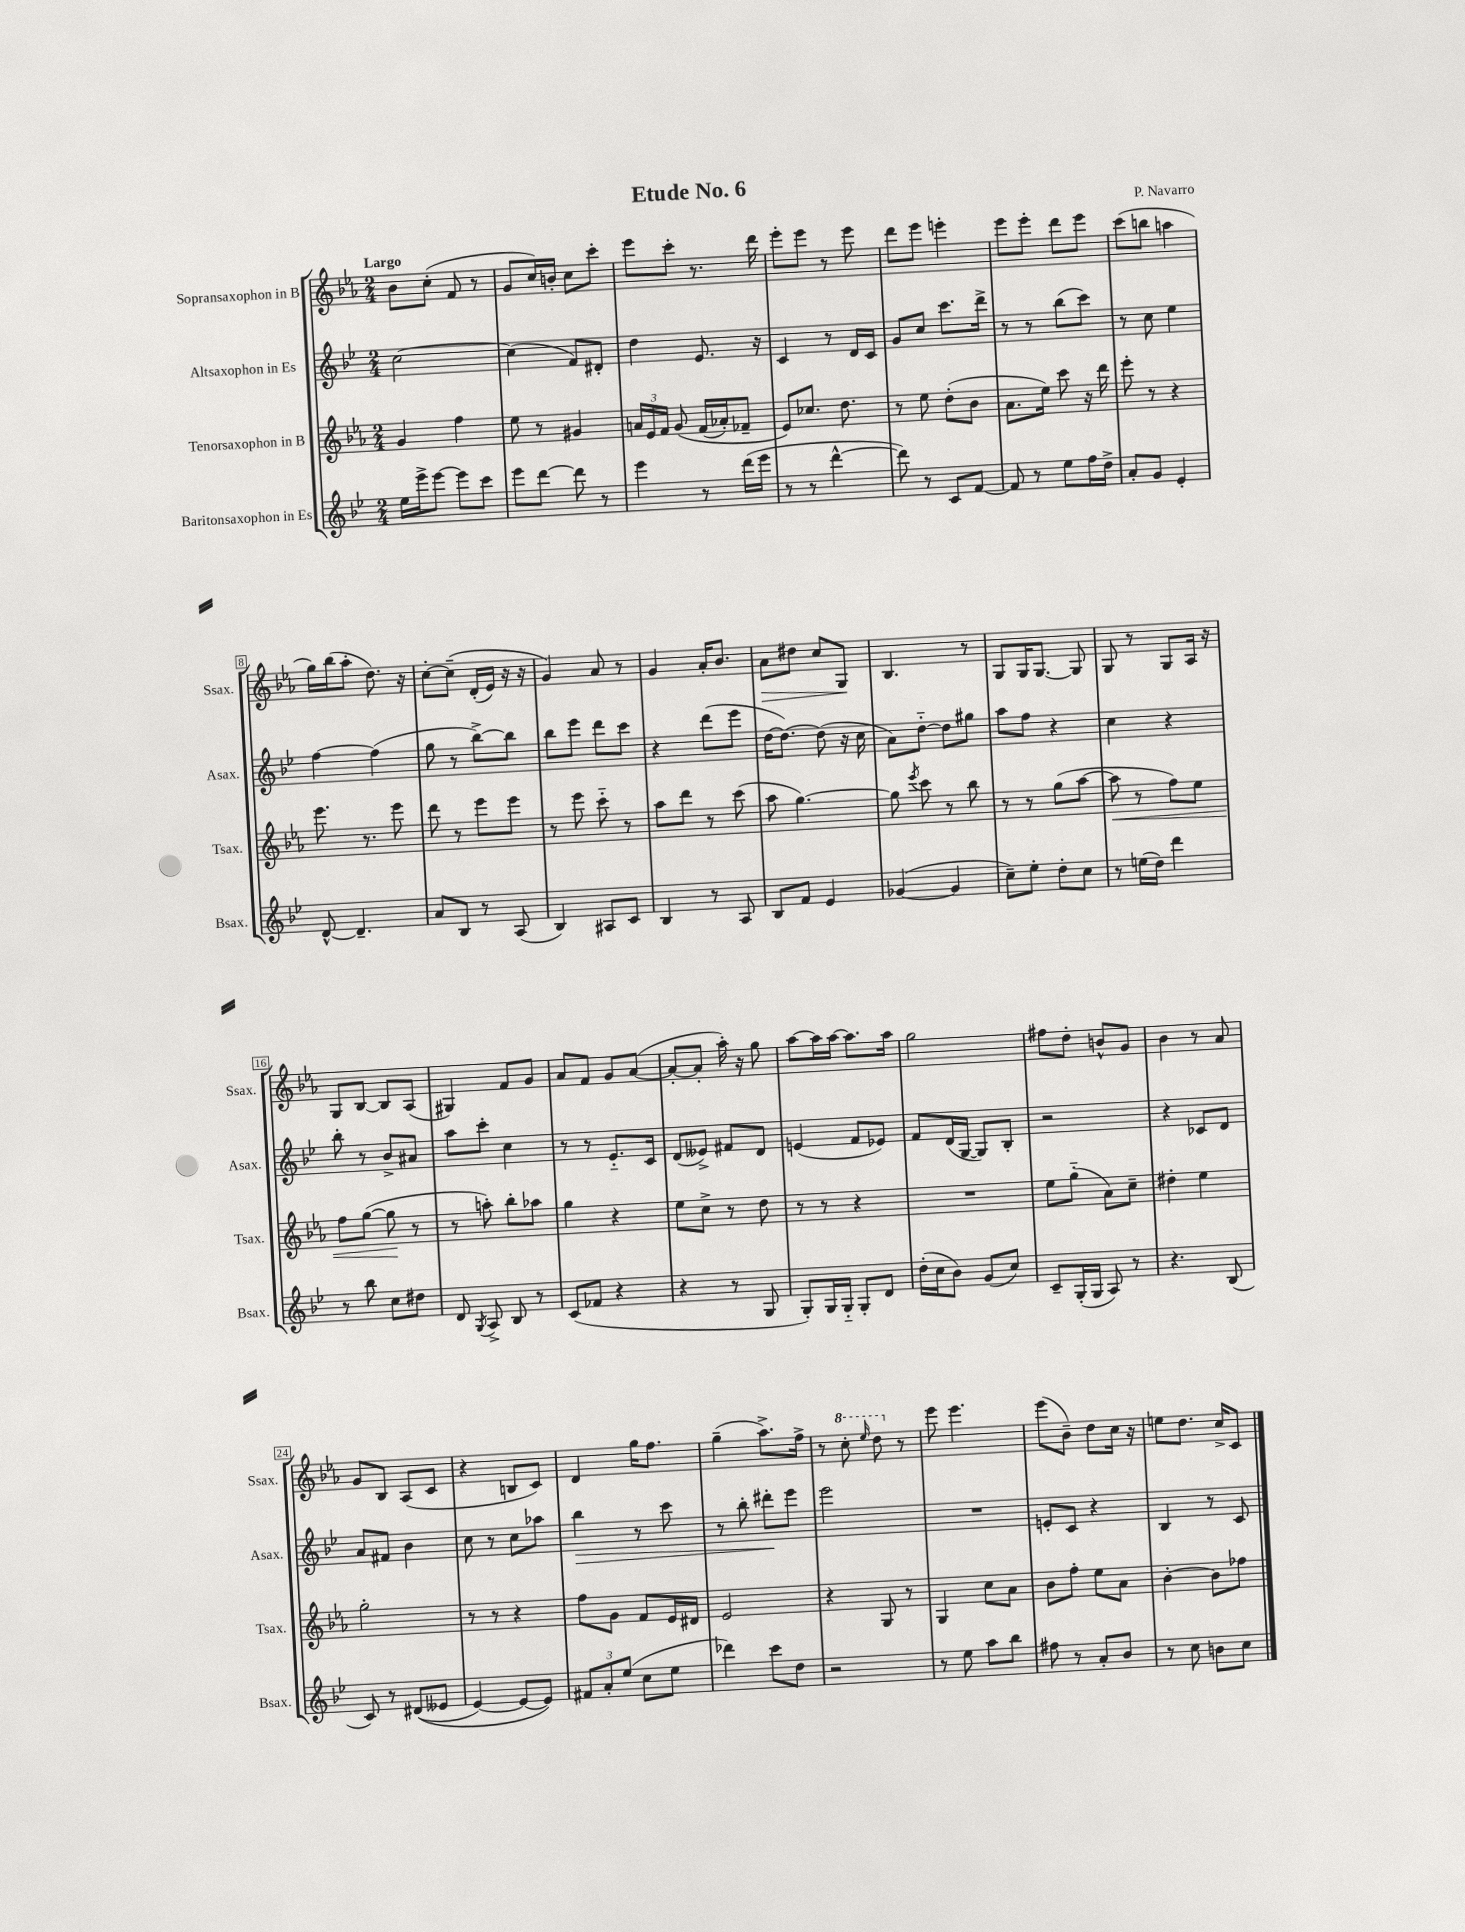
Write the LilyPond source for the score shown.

\header { title = "Etude No. 6" composer = "P. Navarro" }
<<
\new StaffGroup <<
\new Staff = "s0" \with { instrumentName = "Sopransaxophon in B" shortInstrumentName = "Ssax." } {
    \clef treble \key ees \major \numericTimeSignature \time 2/4 \tempo "Largo"
    \autoBeamOff bes'8[ c''8]-.( f'8 r8 |
    g'8[ c''16) b'16]-. c''8[ c'''8]-. |
    ees'''8[ c'''8]-. r8. d'''16 |
    ees'''8[-. ees'''8] r8 ees'''8 |
    d'''8[ ees'''8] e'''4-. |
    ees'''8[ ees'''8]-. d'''8[ ees'''8] |
    c'''8[( b''8] a''4 |
    g''16[) bes''16( aes''8]-. d''8.) r16 |
    c''8[~-. c''8]--\( d'16[-.( ees'16]) r16 r16 |
    g'4\) aes'8 r8 |
    g'4 aes'16[-. bes'8.] |
    aes'8[\> dis''8] c''8[ g8]\! |
    bes4. r8 |
    g8[ g16 g8.]~ g8 |
    g8 r8 g8[ aes16] r16 |
    g8[ bes8]~ bes8[ aes8]( |
    gis4) f'8[ g'8] |
    aes'8[ f'8] g'8[ aes'8]~( |
    aes'8[~-. aes'8]-. aes''16-.) r16 g''8 |
    aes''8[~ aes''16 aes''16]~ aes''8.[ aes''16] |
    g''2 |
    fis''8[ d''8]-. b'8[-^ g'8] |
    bes'4 r8 aes'8 |
    g'8[ bes8] aes8[( c'8] |
    r4 b8[ c'8]) |
    d'4 g''16[ f''8.] |
    g''4--( aes''8.[->) f''16]-> |
    r8 \ottava #1 c'''8-. \grace { ees'''16 } d'''8 \ottava #0 r8 |
    ees'''8 ees'''4. |
    ees'''8[( bes'8]--) d''8[ c''16] r16 |
    e''8[ d''8.] c''16[-> c'8] \bar "|." |
}
\new Staff = "s1" \with { instrumentName = "Altsaxophon in Es" shortInstrumentName = "Asax." } {
    \clef treble \key bes \major \numericTimeSignature \time 2/4
    \autoBeamOff c''2~ |
    c''4( f'8[) dis'8]-. |
    d''4 ees'8. r16 |
    c'4 r8 d'16[ c'16] |
    g'8[ c''8] c'''8.[ d'''16]-> |
    r8 r8 bes''8[( c'''8]) |
    r8 c''8 ees''4 |
    f''4~ f''4( |
    g''8 r8 bes''8[~->) bes''8] |
    bes''8[ ees'''8] d'''8[ c'''8] |
    r4 d'''8[( ees'''8] |
    d''16[~ d''8.]~) d''8( r16 c''16 |
    a'8[) d''8]~-_ d''8[ gis''8] |
    a''8[ f''8] r4 |
    c''4 r4 |
    bes''8-. r8 bes'8[-> ais'8] |
    a''8[ c'''8]-. c''4 |
    r8 r8 ees'8.[-_ c'16] |
    d'8[( eeses'8]->) fis'8[ d'8] |
    e'4( f'8[ ees'8]) |
    f'8[ d'16( g16]~ g8[) bes8]-. |
    r2 |
    r4 ces'8[ d'8] |
    a'8[ fis'8] bes'4 |
    c''8 r8 c''8[ aes''8] |
    bes''4\> r8 c'''8 |
    r8 bes''8-. dis'''8[-.\! ees'''8] |
    ees'''2 |
    R2 |
    e'8[-. c'8] r4 |
    bes4 r8 c'8 \bar "|." |
}
\new Staff = "s2" \with { instrumentName = "Tenorsaxophon in B" shortInstrumentName = "Tsax." } {
    \clef treble \key ees \major \numericTimeSignature \time 2/4
    \autoBeamOff g'4 f''4 |
    ees''8 r8 gis'4 |
    \tuplet 3/2 { a'16[ ees'16 f'16] } g'8\( f'16[( aes'16-.) fes'8]-- |
    ees'8[\) ces''8.] d''8. |
    r8 ees''8 d''8[-.( bes'8] |
    aes'8.[ ees''16]) c'''8 r16 d'''16 |
    ees'''8-. r8 r4 |
    ees'''8. r8. ees'''8 |
    d'''8 r8 ees'''8[ ees'''8] |
    r8 ees'''8 c'''8-_ r8 |
    aes''8[ d'''8] r8 c'''8( |
    aes''8 g''4.~) |
    g''8 \acciaccatura { ees'''8 } c'''8 r8 bes''8 |
    r8 r8 g''8[( aes''8]~ |
    aes''8\< r8 f''8[) ees''8] |
    f''8[ g''8]~( g''8\! r8 |
    r8 a''8-.) bes''8[-. aes''8] |
    g''4 r4 |
    ees''8[ c''8]-> r8 d''8 |
    r8 r8 r4 |
    R2 |
    ees''8[ g''8]-_( aes'8[) c''8]-- |
    dis''4-. ees''4 |
    g''2-. |
    r8 r8 r4 |
    f''8[ g'8] f'8[ ees'16 dis'16] |
    ees'2 |
    r4 g8 r8 |
    g4 c''8[ aes'8] |
    bes'8[ f''8]-. ees''8[ aes'8] |
    bes'4~-. bes'8[ fes''8] \bar "|." |
}
\new Staff = "s3" \with { instrumentName = "Baritonsaxophon in Es" shortInstrumentName = "Bsax." } {
    \clef treble \key bes \major \numericTimeSignature \time 2/4
    \autoBeamOff ees''16[ ees'''16-> ees'''8]~ ees'''8[ c'''8] |
    ees'''8[ d'''8]~ d'''8 r8 |
    ees'''4 r8 d'''16[( ees'''16] |
    r8 r8 d'''4~-^ |
    d'''8) r8 c'8[ f'8]~ |
    f'8 r8 ees''8[ f''16 d''16]-> |
    a'8[-. g'8] ees'4-. |
    d'8~-^ d'4.-- |
    a'8[ bes8] r8 a8( |
    bes4) ais8[ c'8] |
    bes4 r8 a8 |
    bes8[ f'8] ees'4 |
    ges'4~( ges'4 |
    c''8[--) ees''8]-. d''8[-. c''8] |
    r8 e''16[( d''16]) d'''4 |
    r8 bes''8 c''8[ dis''8] |
    d'8 \acciaccatura { g8 } a8-> bes8 r8 |
    c'8[( fes'8] r4 |
    r4 r8 g8 |
    g8[-.) g16 g16]-_ g8[-. d'8] |
    d''16[-.( c''16 bes'8]) g'8[( c''8]) |
    c'8[-- g16-.( g16] a8) r8 |
    r4. bes8( |
    c'8) r8 dis'8[(\( eeses'8] |
    ees'4~) ees'8[~ ees'8]\) |
    \tuplet 3/2 { fis'8[ a'8-. ees''8]( } c''8[ ees''8] |
    des'''4) c'''8[ d''8] |
    r2 |
    r8 ees''8 a''8[ bes''8] |
    fis''8 r8 a'8[-. bes'8] |
    r8 c''8 b'8[ c''8] \bar "|." |
}
>>
>>
\layout { \context { \Score \override BarNumber.stencil = #(make-stencil-boxer 0.1 0.3 ly:text-interface::print) } }
